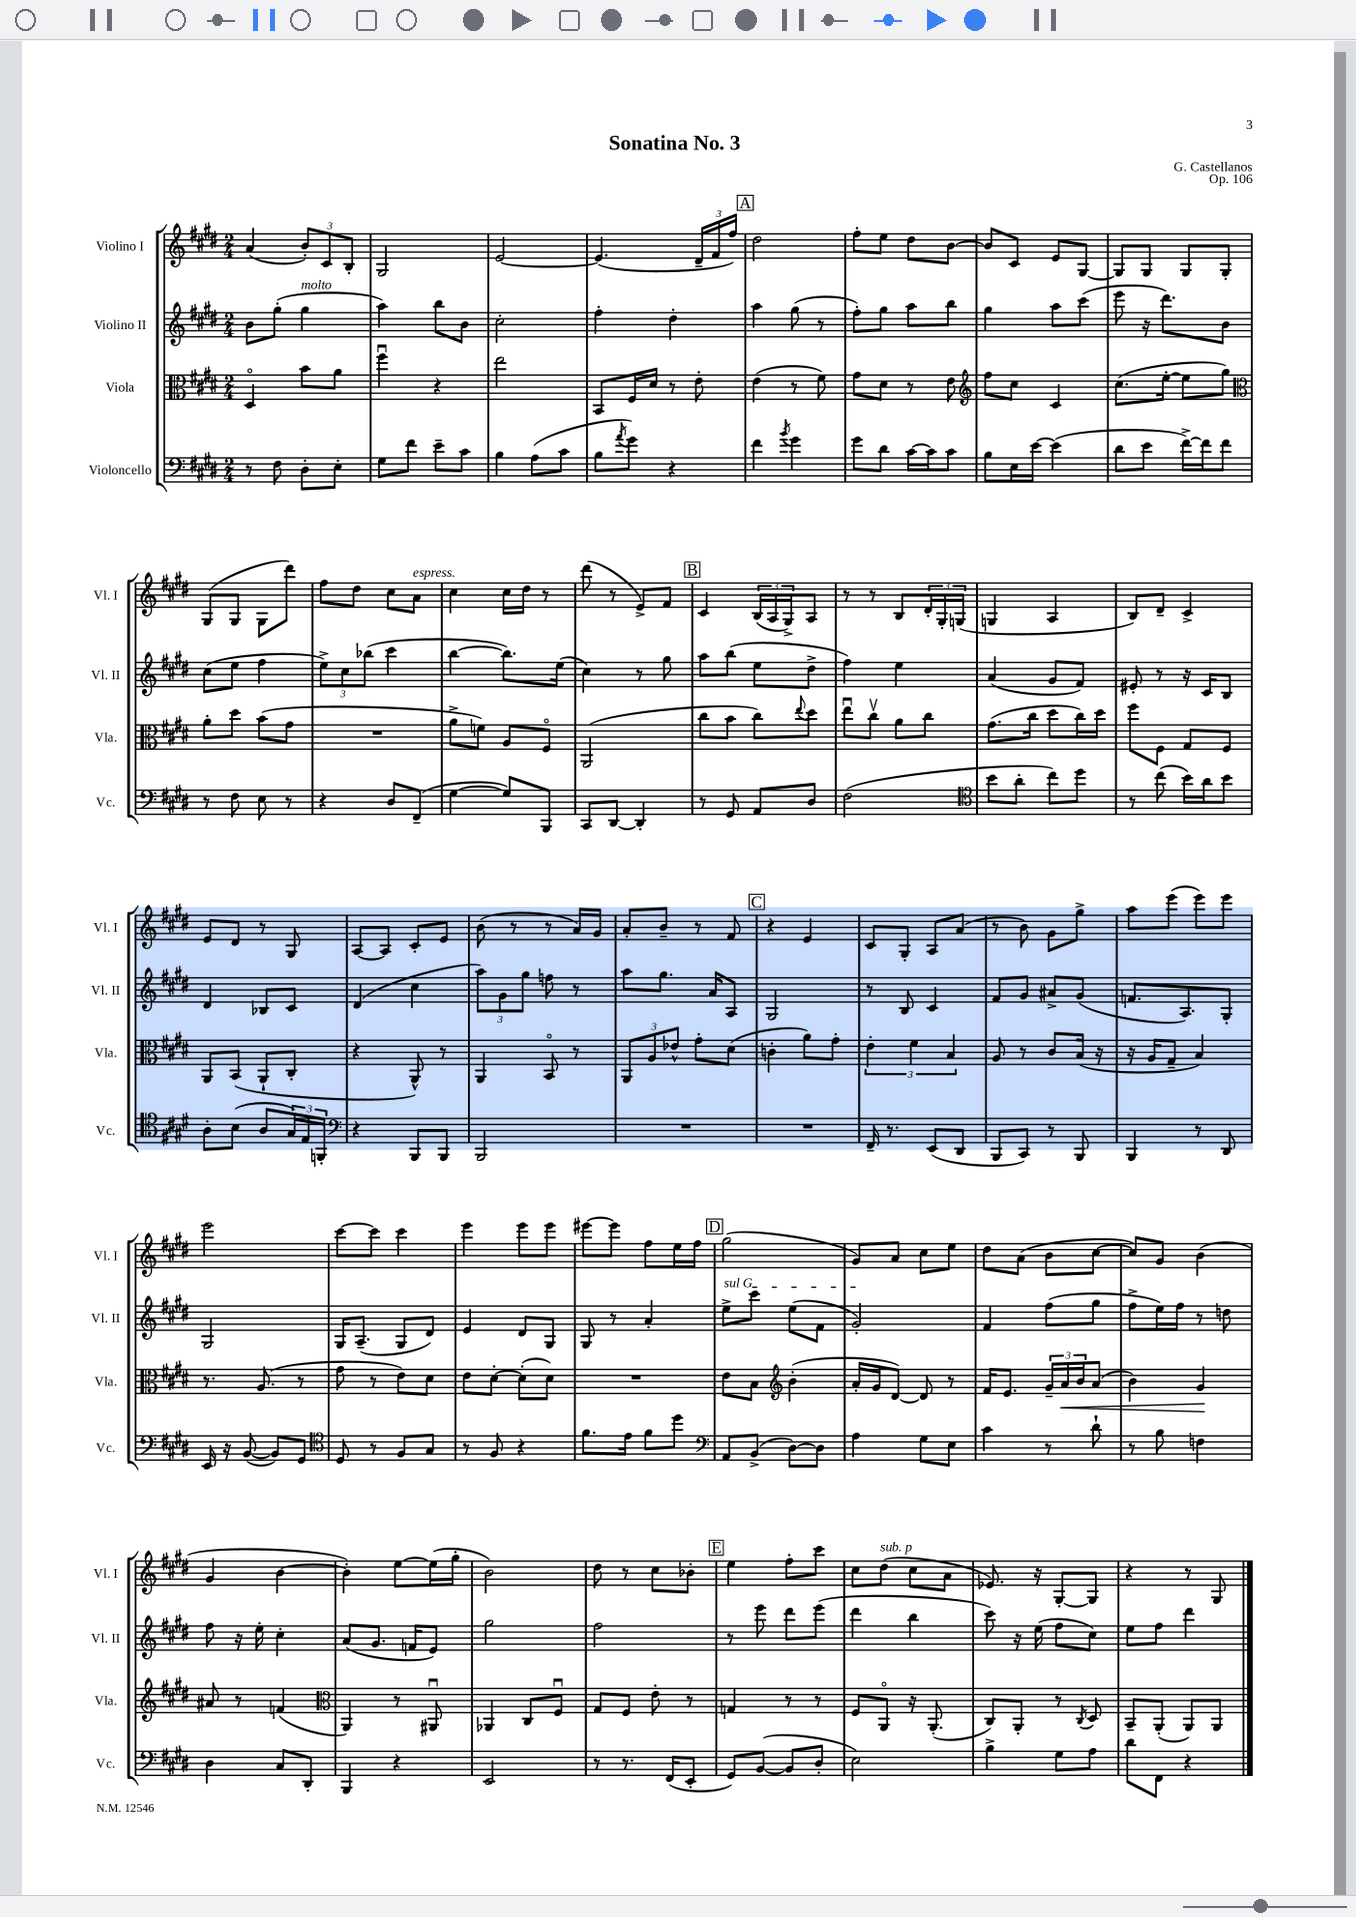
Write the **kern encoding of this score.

**kern	**kern	**dynam	**kern	**kern
*part4	*part3	*part3	*part2	*part1
*staff4	*staff3	*staff3	*staff2	*staff1
*I"Violoncello	*I"Viola	*	*I"Violino II	*I"Violino I
*I'Vc.	*I'Vla.	*	*I'Vl. II	*I'Vl. I
*clefF4	*clefC3	*	*clefG2	*clefG2
*k[f#c#g#d#]	*k[f#c#g#d#]	*	*k[f#c#g#d#]	*k[f#c#g#d#]
*M2/4	*M2/4	*	*M2/4	*M2/4
=1	=1	=1	=1	=1
8r	4D#/	.	8b\L	(4a/
8F#\	.	.	(8gg#'\J	.
!	!	!	!LO:TX:a:i:t=molto	!
8D#'\L	8b\L	.	4gg#\	12b'/L)
.	.	.	.	12c#/
8E'\J	8a\J	.	.	.
.	.	.	.	12B'/J
=2	=2	=2	=2	=2
8G#\L	4ff#u\	.	4aa\)	2G#/
8f#\J	.	.	.	.
8e~\L	4r	.	8bb\L	.
8c#\J	.	.	8b\J	.
=3	=3	=3	=3	=3
4B\	2ee\	.	2cc#'\	[2e/
(8A\L	.	.	.	.
8c#\J	.	.	.	.
=4	=4	=4	=4	=4
8B\L	8BB/L	.	4ff#'\	(4.e/]
8qa/	.	.	.	.
8g#\J)	16F#/L	.	.	.
.	16d#/JJ	.	.	.
4r	8r	.	4dd#'\	.
.	8e'\	.	.	24d#~/LL
.	.	.	.	24f#/
.	.	.	.	24ff#/JJ)
!!LO:REH:place=s1:t=A
=5	=5	=5	=5	=5
4f#\	(4e\	.	4aa\	2dd#\
8qb/	.	.	.	.
4g#\	8r	.	(8gg#\	.
.	8f#\)	.	8r	.
=6	=6	=6	=6	=6
8g#\L	8g#\L	.	8ff#'\L)	8ff#'\L
8d#\J	8d#\J	.	8gg#\J	8ee\J
[16c#\LL	8r	.	8aa\L	8dd#\L
16c#\J]	.	.	.	.
8c#\J	8e\	.	8bb\J	[8b\J
=7	=7	=7	=7	=7
*	*clefG2	*	*	*
8B\L	8ff#\L	.	4gg#\	8b/L]
16E\L	8cc#\J	.	.	8c#/J
[16e\JJ	.	.	.	.
(4e\]	4c#/	.	8aa\L	8e/L
.	.	.	(8ccc#\J	[8G#/J
=8	=8	=8	=8	=8
8d#\L	(8.cc#\L	.	8eee\	8G#/L]
8e\J	.	.	16r	8G#/J
.	[16ee'\Jk	.	8.ddd#\L)	.
[16f#^\LL)	8ee\L]	.	.	8G#/L
16f#\J]	.	.	.	.
8f#\J	8gg#\J)	.	8b\J	8G#'/J
!!LO:LB:g=z
=9	=9	=9	=9	=9
*	*clefC3	*	*	*
8r	8a'\L	.	(8cc#\L	(8G#/L
8F#\	8dd#\J	.	8ee\J	8G#/J
8E\	(8b\L	.	4ff#\	8G#\L
8r	8g#\J	.	.	8ddd#\J)
=10	=10	=10	=10	=10
4r	2r	.	12ee^\L)	8ff#\L
.	.	.	12cc#\	.
.	.	.	.	8dd#\J
.	.	.	(12bb-X\J	.
8D#/L	.	.	4ccc#\	8cc#\L
!	!	!	!	!LO:TX:a:i:t=espress.
(8FF#~/J	.	.	.	8a\J
=11	=11	=11	=11	=11
[4G#\	8a^\L	.	[4bb\	4cc#\
.	8fn\J)	.	.	.
8G#/L])	8A/L	.	8.bb\L])	16cc#\LL
.	.	.	.	16dd#\JJ
8BBB/J	8F#/J	.	.	8r
.	.	.	(16ee\Jk	.
=12	=12	=12	=12	=12
8CC#/L	(2AA/	.	4cc#\)	(8ddd#\
[8DD#/J	.	.	.	8r
4DD#'/]	.	.	8r	8e^/L)
.	.	.	8gg#\	8f#/J
!!LO:REH:place=s1:t=B
=13	=13	=13	=13	=13
8r	8cc#\L	.	8aa\L	4c#/
8GG#/	8b\J	.	(8bb\J	.
8AA/L	8cc#\L)	.	8ee\L	(24B/LL
.	.	.	.	24A/
.	.	.	.	24G#^/J)
.	8qqee/	.	.	.
8D#/J	8dd#\J	.	8dd#^\J	8A/J
=14	=14	=14	=14	=14
(2F#\	8eeu\L	.	4ff#\)	8r
.	8cc#v\J	.	.	8r
.	8a\L	.	4ee\	8B/L
.	8cc#\J	.	.	24d#'/L
.	.	.	.	24G#'/
.	.	.	.	(24Gn/JJ
=15	=15	=15	=15	=15
*clefC4	*	*	*	*
8b\L	(8.g#\L	.	(4a/	4Gn/
8a'\J	.	.	.	.
.	16cc#\Jk	.	.	.
8cc#\L)	8dd#\L	.	8g#/L	4A/
8dd#\J	16cc#\L)	.	8f#/J)	.
.	16dd#\JJ	.	.	.
=16	=16	=16	=16	=16
8r	8ff#\L	.	8e#X'/	8B/L)
(8cc#\	8F#\J	.	8r	8d#~/J
16b\LL)	8G#/L	.	16r	4c#^/
16a\J	.	.	16c#/KL	.
8b\J	8F#/J	.	8B/J	.
!!LO:LB:g=z
=17	=17	=17	=17	=17
8A'\L	8AA/L	.	4d#/	8e/L
(8B\J	(8BB/J	.	.	8d#/J
8A/L	8AA`/L	.	8B-X/L	8r
24G#/L)	8C#'/J	.	8c#/J	8G#/
24E/	.	.	.	.
24FFn'/JJ	.	.	.	.
=18	=18	=18	=18	=18
*clefF4	*	*	*	*
4r	4r	.	(4d#/	[8A/L
.	.	.	.	8A/J]
8BBB/L	8AA^^/)	.	4cc#\	8c#'/L
8BBB/J	8r	.	.	8e/J
=19	=19	=19	=19	=19
2BBB/	4AA/	.	12aa\L)	(8b\
.	.	.	12g#\	.
.	.	.	.	8r
.	.	.	12gg#\J	.
.	8BB/	.	8ffn\	8r
.	8r	.	8r	16a/LL)
.	.	.	.	16g#/JJ
=20	=20	=20	=20	=20
2r	12AA/L	.	8aa\L	8a'/L
.	12A/	.	.	.
.	.	.	8.gg#\J	8b~/J
.	12e-X^^/J	.	.	.
.	8g#'\L	.	.	8r
.	.	.	16a/KL	.
.	(8d#\J	.	8A/J	8f#/
!!LO:REH:place=s1:t=C
=21	=21	=21	=21	=21
2r	4cn'\	.	2G#/	4r
.	8a\L)	.	.	4e/
.	8g#'\J	.	.	.
=22	=22	=22	=22	=22
16FF#~/	6e'\	.	8r	8c#/L
8.r	.	.	.	.
.	.	.	8B/	8G#'/J
.	6f#\	.	.	.
(8EE/L	.	.	4c#/	8A/L
.	6B/	.	.	.
8DD#/J	.	.	.	(8a/J
=23	=23	=23	=23	=23
8BBB/L	8A/	.	8f#/L	8r
8CC#/J)	8r	.	8g#/J	8b\)
8r	8c#/L	.	8a#X^/L	8g#\L
8BBB/	(16B/Jk	.	(8g#/J	8gg#^\J
.	16r	.	.	.
=24	=24	=24	=24	=24
4BBB/	16r	.	8.fn/L	8aa\L
.	16A/KL	.	.	.
.	8G#~/J	.	.	(8eee\J
.	.	.	8.A/)	.
8r	4B/)	.	.	8eee\L)
8DD#/	.	.	8G#'/J	8eee\J
!!LO:LB:g=z
=25	=25	=25	=25	=25
16EE/	8.r	.	2G#/	2eee\
16r	.	.	.	.
([8BB/	.	.	.	.
.	(8.A/	.	.	.
8BB/L])	.	.	.	.
8GG#/J	8r	.	.	.
=26	=26	=26	=26	=26
*clefC4	*	*	*	*
8D#/	8g#\	.	16G#/KL	[8ccc#\L
.	.	.	(8.A~/J	.
8r	8r	.	.	8ccc#\J]
8F#/L	8e\L)	.	8G#/L	4ccc#\
8G#/J	8d#\J	.	8d#/J)	.
=27	=27	=27	=27	=27
8r	8e\L	.	4e/	4eee\
8F#/	[8d#'\J	.	.	.
4r	(8d#'\L]	.	8d#/L	8eee\L
.	8d#\J)	.	8G#/J	8eee\J
=28	=28	=28	=28	=28
8.f#\L	2r	.	8G#/	[8eee#X\L
.	.	.	8r	8eee#\J]
16e\Jk	.	.	.	.
8f#\L	.	.	4a'/	8ff#\L
8dd#\J	.	.	.	16ee\L
.	.	.	.	16ff#\JJ
!!LO:REH:place=s1:t=D
=29	=29	=29	=29	=29
*clefF4	*	*	*	*
!	!	!	!LO:TX:a:i:t=sul G	!
8AA/L	8e\L	.	8ee^\L	(2gg#\
(8BB^/J	8B\J	.	8ccc#\J	.
*	*clefG2	*	*	*
[8D#\L)	(4b'\	.	(8ee\L	.
8D#\J]	.	.	8f#\J	.
=30	=30	=30	=30	=30
4A\	16a'/LL	.	2g#'/)	8g#/L)
.	16g#/J	.	.	.
.	[8d#/J)	.	.	8a/J
8G#\L	8d#/]	.	.	8cc#\L
8E\J	8r	.	.	8ee\J
=31	=31	=31	=31	=31
4c#\	16f#/KL	.	4f#/	8dd#\L
.	8.e/J	.	.	.
.	.	.	.	(8a\J
8r	24g#~/LL	.	(8ff#\L	8b\L
!	!	!LO:HP:b	!	!
.	24a/	<	.	.
.	24b/J	.	.	.
8d#`\	(8a/J	.	8gg#\J	[8cc#\J
=32	=32	=32	=32	=32
8r	4b\)	.	8ff#^\L	8cc#/L])
8B\	.	.	16ee\L)	8g#/J
.	.	.	16ff#\JJ	.
4Fn\	4g#/	.	8r	(4b\
.	.	.	8ddn\	.
.	.	[	.	.
!!LO:LB:g=z
=33	=33	=33	=33	=33
4D#\	8a#X/	.	8ff#\	4g#/
.	8r	.	16r	.
.	.	.	16ee'\	.
8C#/L	(4fn/	.	4cc#'\	[4b\
8DD#'/J	.	.	.	.
=34	=34	=34	=34	=34
*	*clefC3	*	*	*
4BBB/	4AA/)	.	(8a/L	4b'\])
.	.	.	8.g#/J	.
4r	8r	.	.	[8ee\L
.	.	.	16fn/KL	.
.	8AA#Xu/	.	8e/J)	(16ee\L]
.	.	.	.	16gg#'\JJ
=35	=35	=35	=35	=35
2EE/	4AA-X/	.	2gg#\	2b\)
.	8C#/L	.	.	.
.	8F#u/J	.	.	.
=36	=36	=36	=36	=36
8r	8G#/L	.	2ff#\	8dd#\
8.r	8F#/J	.	.	8r
.	8e'\	.	.	8cc#\L
(16FF#/KL	.	.	.	.
8EE'/J	8r	.	.	8b-X'\J
!!LO:REH:place=s1:t=E
=37	=37	=37	=37	=37
8GG#/L)	4Gn/	.	8r	4ee\
([8BB/J	.	.	8eee\	.
8BB/L]	8r	.	8ddd#\L	8ff#'\L
8D#'/J	8r	.	(8eee\J	8ccc#\J
=38	=38	=38	=38	=38
2E\)	8F#/L	.	4ddd#\	8cc#\L
!	!	!	!	!LO:TX:a:i:t=sub. p
.	8AA/J	.	.	(8dd#\J
.	16r	.	4bb\	8cc#\L
.	(8.AA'/	.	.	.
.	.	.	.	8a\J
=39	=39	=39	=39	=39
4B^\	8C#/L)	.	8ccc#\)	8.e-X/)
.	8AA'/J	.	16r	.
.	.	.	(16ee\	16r
8G#\L	8r	.	8ff#\L	[8G#'/L
.	8qC#/	.	.	.
8A\J	8D#/	.	8cc#\J)	8G#/J]
=40	=40	=40	=40	=40
8d#\L	8BB~/L	.	8ee\L	4r
8FF#\J	(8AA'/J	.	8ff#\J	.
4r	8AA/L)	.	4ddd#\	8r
.	8AA/J	.	.	8G#/
==	==	==	==	==
*-	*-	*-	*-	*-
